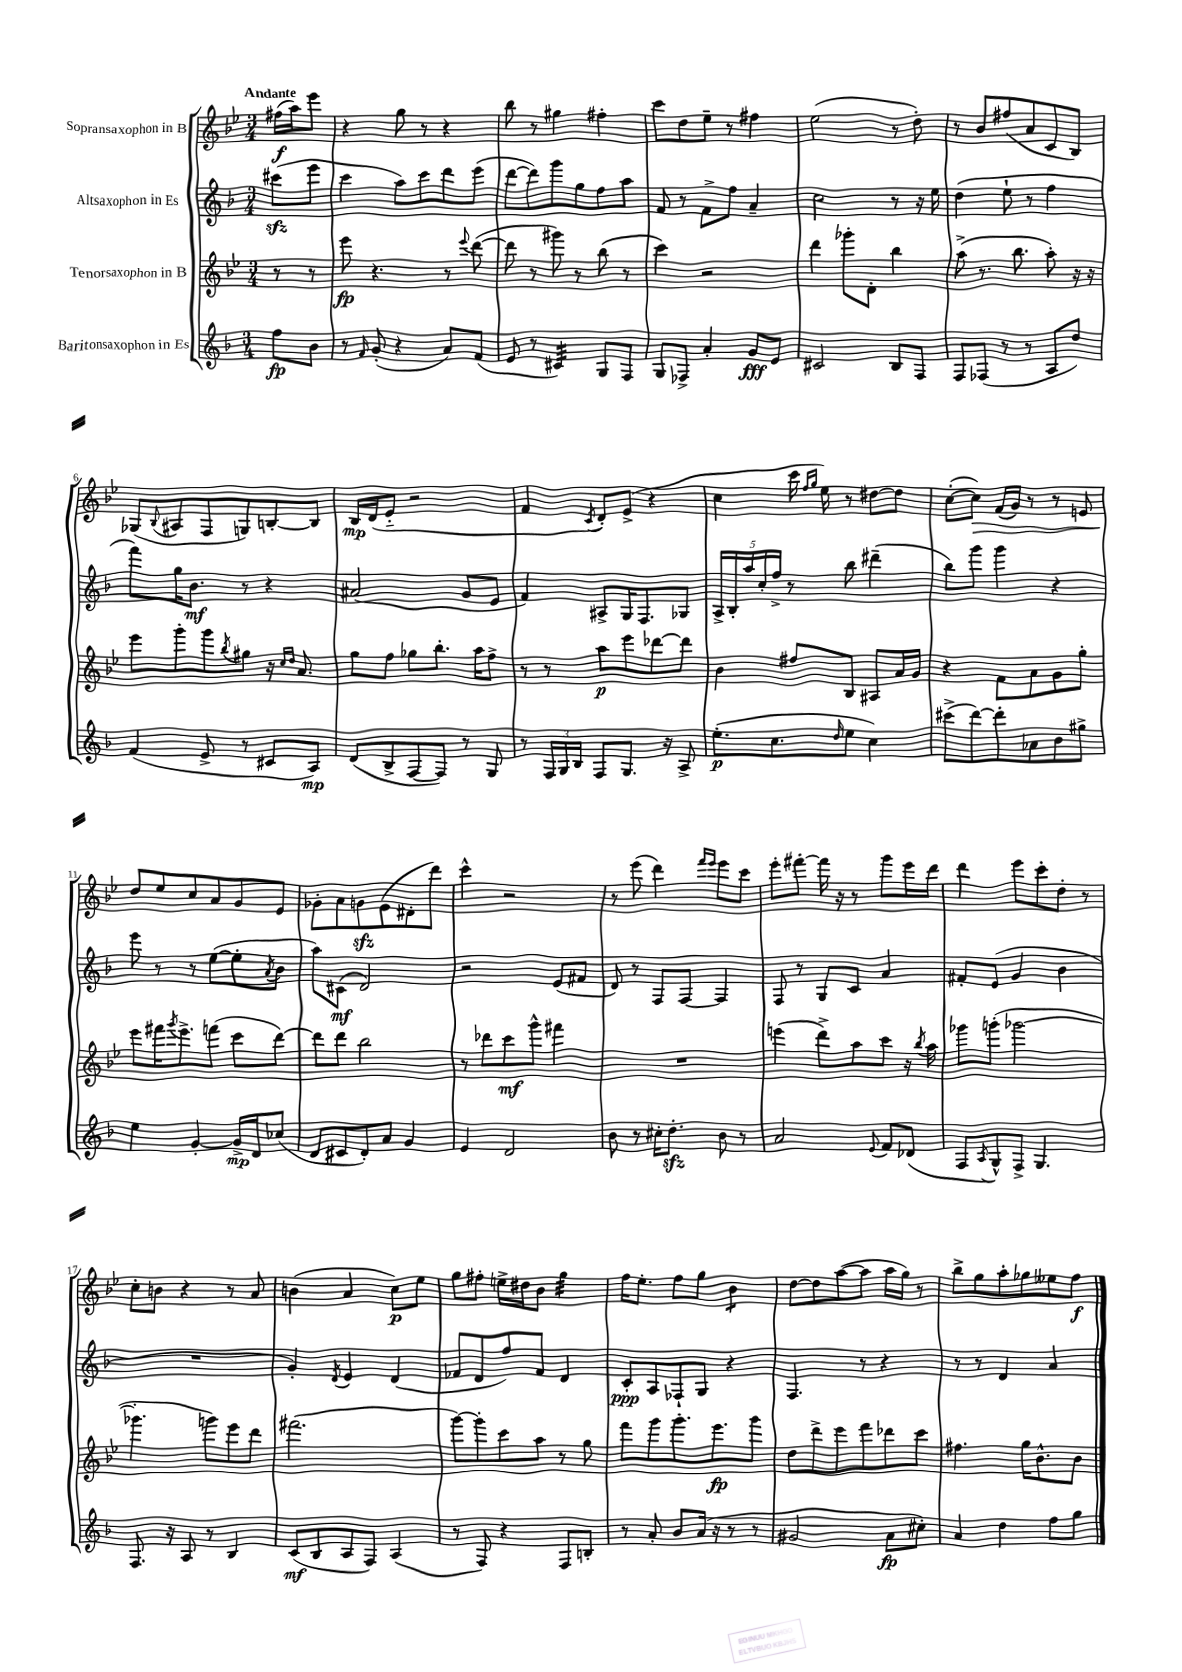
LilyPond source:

<<
\new StaffGroup <<
\new Staff = "s0" \with { instrumentName = "Sopransaxophon in B" } {
    \clef treble \key bes \major \numericTimeSignature \time 3/4 \partial 4 \tempo "Andante"
    fis''16\f( a''16) ees'''8 |
    r4 g''8 r8 r4 |
    bes''8 r8 gis''4 fis''4-. |
    c'''8 d''8 ees''8-- r8 fis''4 |
    ees''2( r8 d''8-.) |
    r8 bes'8 fis''8( a'8 c'8 bes8) |
    ges8( \appoggiatura { bes8 } ais8 f8 g8) b8~-. b8 |
    bes16\mp d'16( ees'8-_ r2 |
    f'4 \acciaccatura { c'8 } d'8-.) ees'8->( r4 |
    c''4 c'''16 \grace { f''16 g''16 } ees''16) r8 dis''8~ dis''8 |
    c''8~-.( c''8\>) f'16( g'16) r8 r8 e'8 |
    d''8\! ees''8 c''8 a'8 g'8 ees'8 |
    ges'8-. a'8 g'8\sfz ees'8( dis'8-. d'''8) |
    c'''4-^ r2 |
    r8 ees'''8( d'''4) \grace { f'''16 ees'''16 } ees'''8 c'''8 |
    ees'''8-. fis'''8~-. fis'''16 r16 r8 g'''8 ees'''16 d'''16 |
    d'''4 ees'''8 c'''8-. d''8-. r8 |
    c''8-. b'8 r4 r8 a'8 |
    b'4( a'4 c''8\p) ees''8 |
    g''8 fis''8-. e''16-> dis''16 bes'8 g''4:32 |
    f''16 ees''8.-. f''8 g''8 bes'4:8 |
    d''8~ d''8 a''8~( a''8 a''16 g''16) r8 |
    bes''8-> g''8 a''8-. ges''8 eeses''8 f''8\f \bar "|." |
}
\new Staff = "s1" \with { instrumentName = "Altsaxophon in Es" } {
    \clef treble \key f \major \numericTimeSignature \time 3/4 \partial 4
    cis'''8\sfz( e'''8 |
    c'''4 a''8) c'''8 d'''8 e'''8( |
    d'''8~ d'''8) g'''8 g''8 f''8 a''8 |
    f'8 r8 f'8-> f''8 a'4-- |
    c''2 r8 r16 e''16 |
    d''4( e''8-! r8 f''4 |
    f'''8) g''16 bes'8.\mf r8 r4 |
    ais'2( g'8 e'8 |
    f'4) ais8-> g16 f8. ges8 |
    \tuplet 5/4 { a16-> bes16-. a''16 c''16-. f''16-> } r8 bes''8 dis'''4--( |
    bes''8) g'''8 g'''4 r4 |
    e'''8 r8 r8 e''8~( e''8-. \acciaccatura { a'8 } bes'8 |
    a''8) cis'8\mf( d'2) |
    r2 e'8( fis'8 |
    d'8) r8 f8 f8~ f4 |
    f8 r8 g8 c'8 a'4 |
    fis'8-. e'8( g'4 bes'4 |
    R2. |
    g'4-.) \acciaccatura { d'8 } e'4 d'4( |
    fes'8 d'8 f''8) fes'8 d'4 |
    c'8-.\ppp a8 fes8-! g8 r4 |
    f4. r8 r4 |
    r8 r8 d'4 a'4 \bar "|." |
}
\new Staff = "s2" \with { instrumentName = "Tenorsaxophon in B" } {
    \clef treble \key bes \major \numericTimeSignature \time 3/4 \partial 4
    r8 r8 |
    ees'''8\fp r4. r8 \appoggiatura { ees'''8 } d'''8~( |
    d'''8 r8 gis'''8) r8 bes''8( r8 |
    c'''4) r2 |
    d'''4 ges'''8-. d'8-. bes''4 |
    a''8->( r8. bes''8. a''8-.) r16 r16 |
    ees'''8 g'''8-. g'''8 \acciaccatura { bes''8 } gis''8 r16 \grace { c''16 d''16 } a'8. |
    g''8 f''8 ges''8 bes''8.-. a''16 f''8-> |
    r8 r8 a''8\p ees'''8 des'''8~ des'''8 |
    bes'4 fis''8 bes8 ais8 a'16 g'16 |
    r4 f'8 a'8 g'8 g''8-. |
    ees'''8 fis'''16 \acciaccatura { g'''8 } ees'''8.-> f'''8( c'''8 d'''8~) |
    d'''8 d'''8 bes''2 |
    r8 des'''8 c'''8\mf g'''8-^ fis'''4 |
    R2. |
    e'''4( d'''8->) a''8 c'''8 r16 \acciaccatura { bes''8 } a''16 |
    ges'''8 g'''8-.( ges'''2~ |
    ges'''4.-. g'''8) ees'''8 d'''8 |
    fis'''2.( |
    g'''8~) g'''8-. c'''8 a''8 r8 g''8 |
    f'''8 g'''8 g'''8.-. ees'''8.\fp g'''8 |
    d''8 d'''8-> ees'''8 f'''8 des'''8 c'''8 |
    fis''4. g''16 bes'8.-^ bes'8 \bar "|." |
}
\new Staff = "s3" \with { instrumentName = "Baritonsaxophon in Es" } {
    \clef treble \key f \major \numericTimeSignature \time 3/4 \partial 4
    f''8\fp bes'8 |
    r8 \grace { f'16 } g'8-.( r4 a'8) f'8( |
    e'8 r8 cis'4:32) g8 f8 |
    g8 fes8-> a'4-. g'8\fff e'8 |
    cis'2 bes8 f8 |
    f8 fes8( r8 r8 a8 d''8) |
    f'4( e'8-> r8 cis'8 a8\mp) |
    d'8( bes8-> f8~ f8) r8 g8 |
    r8 \tuplet 3/2 { f16 g16 bes16 } f8 g8. r16 a8-> |
    e''8.-.\p( c''8. \grace { d''16 } e''8 c''4) |
    cis'''8->( d'''8~) d'''8-. aes'8 bes'8 gis''8-> |
    e''4 g'4~-. g'16->\mp d'16 ces''8( |
    d'8 cis'8 d'8-.) a'8 g'4 |
    e'4 d'2 |
    bes'8 r8 cis''16-. d''8.-.\sfz bes'8 r8 |
    a'2 \appoggiatura { e'8 } f'8 des'8( |
    f8 \acciaccatura { a8 } g8-^) f8-> g4. |
    f8. r16 a8 r8 bes4 |
    c'8\mf( bes8 a8 f8) a4( |
    r8 f8) r4 f8 b8-. |
    r8 a'8-. bes'8 a'16( r16 r8 r8 |
    gis'2 a'8\fp cis''8-.) |
    a'4 d''4 f''8 g''8 \bar "|." |
}
>>
>>
